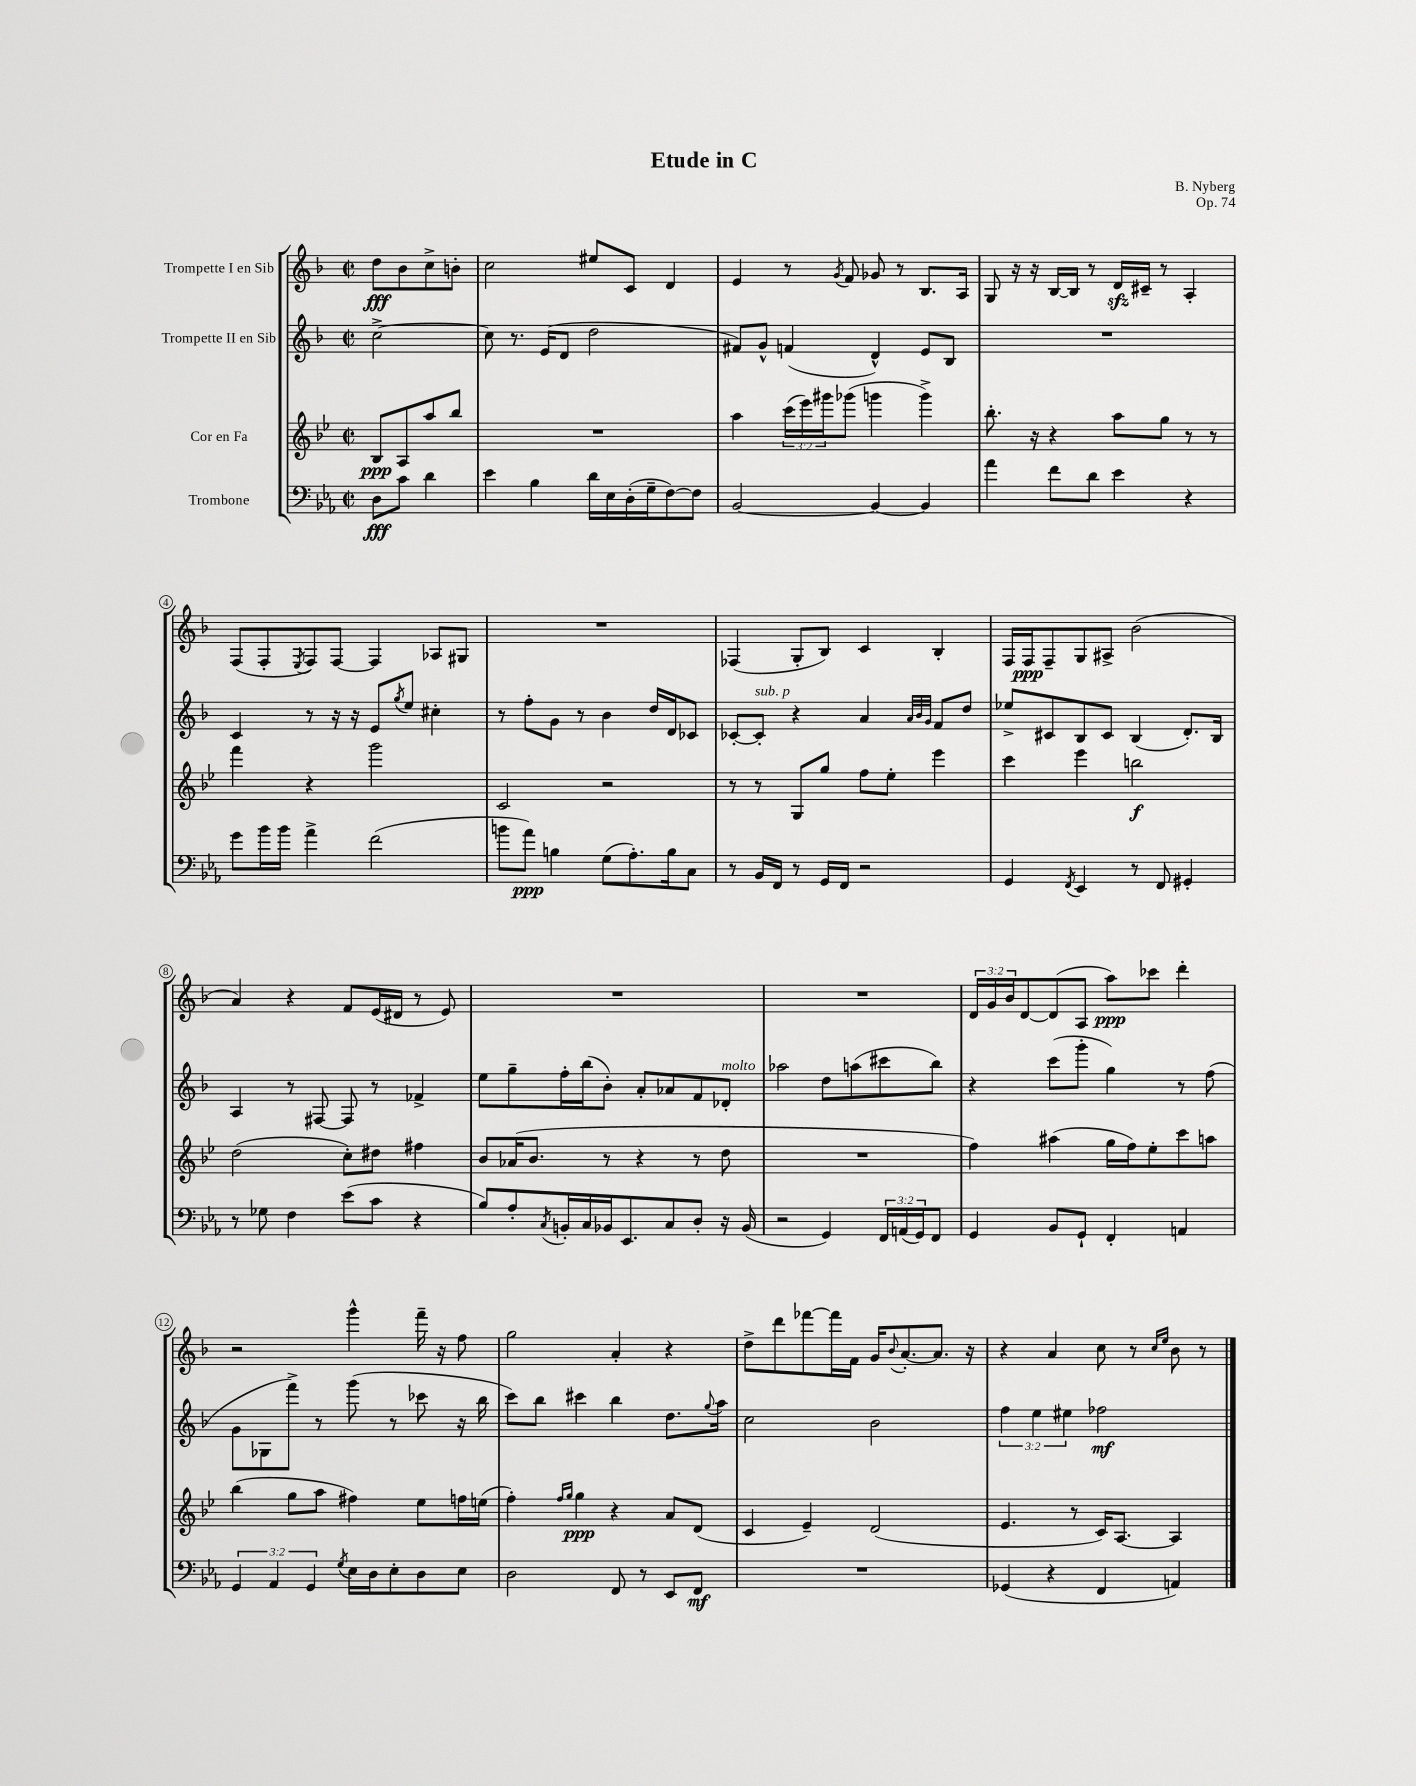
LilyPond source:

\header { title = "Etude in C" composer = "B. Nyberg" opus = "Op. 74" }
<<
\new StaffGroup <<
\new Staff = "s0" \with { instrumentName = "Trompette I en Sib" } {
    \clef treble \key f \major \defaultTimeSignature \time 2/2 \override Staff.TupletNumber.text = #tuplet-number::calc-fraction-text \partial 2
    d''8\fff bes'8 c''8-> b'8-. |
    c''2 eis''8 c'8 d'4 |
    e'4 r8 \acciaccatura { g'8 } f'8 ges'8 r8 bes8. a16 |
    g8 r16 r16 bes16~ bes16 r8 d'16\sfz cis'16-- r8 a4-. |
    f8( f8-. \acciaccatura { e8 } f8) f8~ f4 aes8 gis8 |
    R1 |
    fes4( g8-. bes8) c'4 bes4-. |
    f16 f16\ppp f8-- g8 ais8-> bes'2( |
    a'4) r4 f'8 e'16( dis'16 r8 e'8) |
    R1 |
    R1 |
    \tuplet 3/2 { d'16 g'16 bes'16 } d'8~ d'8( a8 a''8\ppp) ces'''8 d'''4-. |
    r2 g'''4-^ f'''16-- r16 f''8 |
    g''2 a'4-. r4 |
    d''8-> d'''8 fes'''8~ fes'''16 f'16 g'16 \appoggiatura { bes'8 } a'8.~-. a'8. r16 |
    r4 a'4 c''8 r8 \grace { c''16 e''16 } bes'8 r8 \bar "|." |
}
\new Staff = "s1" \with { instrumentName = "Trompette II en Sib" } {
    \clef treble \key f \major \defaultTimeSignature \time 2/2 \override Staff.TupletNumber.text = #tuplet-number::calc-fraction-text \partial 2
    c''2~-> |
    c''8 r8. e'16( d'8 d''2 |
    fis'8) g'8-^ f'4( d'4-^) e'8 bes8 |
    R1 |
    c'4 r8 r16 r16 e'8 \acciaccatura { g''8 } e''8 cis''4-. |
    r8 f''8-. g'8 r8 bes'4 d''16 d'16 ces'8 |
    ces'8~-. ces'8-.^\markup { \italic "sub. p" } r4 a'4 \grace { a'32 bes'32 g'32 } f'8 d''8 |
    ees''8-> cis'8 bes8 cis'8 bes4( d'8.-.) bes16 |
    a4 r8 fis8~ fis8 r8 fes'4-> |
    e''8 g''8-- f''16-. bes''16( bes'8-.) a'8-. aes'8 f'8 des'8-.^\markup { \italic "molto" } |
    aes''2 d''8 a''8( cis'''8 bes''8) |
    r4 c'''8( g'''8-. g''4) r8 f''8( |
    g'8 ges8 f'''8->) r8 g'''8( r8 ces'''8 r16 bes''16 |
    c'''8) bes''8 cis'''4 bes''4 d''8. \appoggiatura { g''8 } a''16 |
    c''2 bes'2 |
    \tuplet 3/2 { f''4 e''4 eis''4 } fes''2\mf \bar "|." |
}
\new Staff = "s2" \with { instrumentName = "Cor en Fa" } {
    \clef treble \key bes \major \defaultTimeSignature \time 2/2 \override Staff.TupletNumber.text = #tuplet-number::calc-fraction-text \partial 2
    bes8\ppp a8 a''8 bes''8 |
    R1 |
    a''4 \tuplet 3/2 { c'''16( ees'''16) gis'''16 } ges'''8( g'''4 g'''4->) |
    bes''8.-. r16 r4 a''8 g''8 r8 r8 |
    f'''4 r4 g'''2 |
    c'2 r2 |
    r8 r8 g8 g''8 f''8 ees''8-. ees'''4 |
    c'''4 ees'''4 b''2\f |
    d''2( c''8-.) dis''8 fis''4 |
    bes'8 aes'16( bes'8. r8 r4 r8 d''8 |
    R1 |
    f''4) ais''4( g''16 f''16) ees''8-. c'''8 a''8 |
    bes''4( g''8 a''8 fis''4) ees''8 f''16 e''16( |
    f''4-.) \grace { f''16 g''16 } g''4\ppp r4 a'8 d'8( |
    c'4 ees'4--) d'2( |
    ees'4. r8 c'16) a8.~ a4 \bar "|." |
}
\new Staff = "s3" \with { instrumentName = "Trombone" } {
    \clef bass \key ees \major \defaultTimeSignature \time 2/2 \override Staff.TupletNumber.text = #tuplet-number::calc-fraction-text \partial 2
    d8\fff c'8 d'4 |
    ees'4 bes4 d'16 ees16 d16-.( g16-- f8~) f8 |
    bes,2~ bes,4~ bes,4 |
    aes'4 f'8 d'8 ees'4 r4 |
    g'8 bes'16 bes'16 aes'4-> f'2( |
    b'8 aes'8\ppp) b4 g8( aes8.-.) b16 c8 |
    r8 bes,16 f,16 r8 g,16 f,16 r2 |
    g,4 \acciaccatura { f,8 } ees,4 r8 f,8 gis,4-. |
    r8 ges8 f4 ees'8( c'8 r4 |
    bes8) aes8-. \acciaccatura { c8 } b,16-. c16 bes,16 ees,8. c8 d8-. r16 bes,16( |
    r2 g,4) \tuplet 3/2 { f,16 a,16( g,16) } f,8 |
    g,4 bes,8 g,8-! f,4-. a,4 |
    \tuplet 3/2 { g,4 aes,4 g,4 } \acciaccatura { g8 } ees16 d16 ees8-. d8 ees8 |
    d2 f,8 r8 ees,8 f,8\mf |
    R1 |
    ges,4( r4 f,4 a,4) \bar "|." |
}
>>
>>
\layout { \context { \Score \override BarNumber.stencil = #(make-stencil-circler 0.1 0.3 ly:text-interface::print) } }
